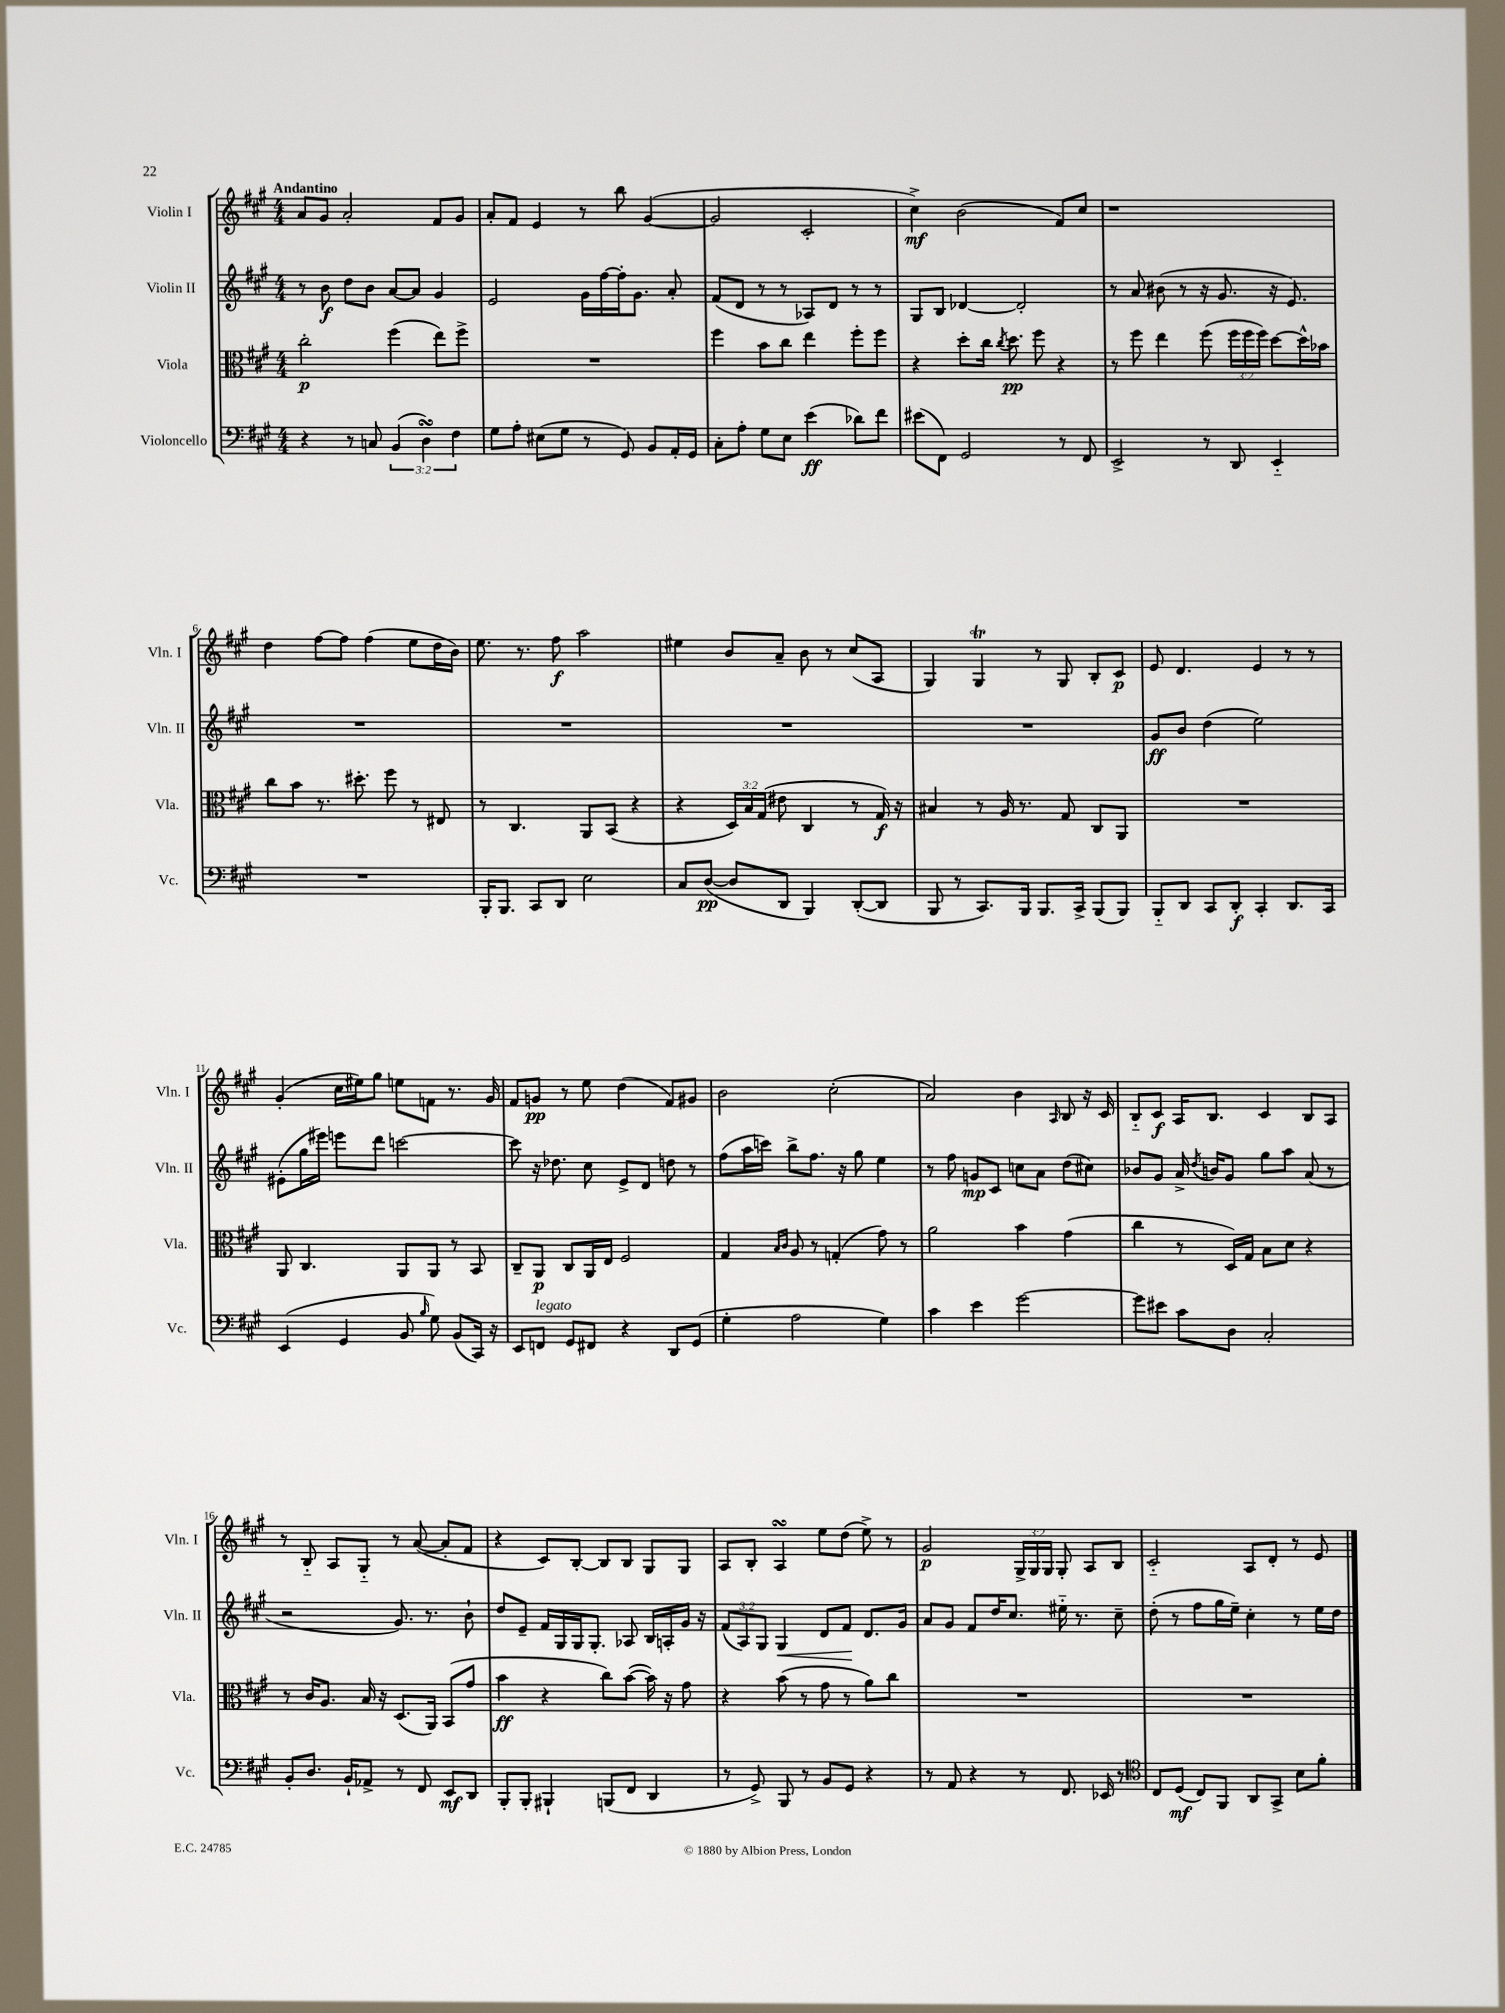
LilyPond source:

<<
\new StaffGroup <<
\new Staff = "s0" \with { instrumentName = "Violin I" shortInstrumentName = "Vln. I" } {
    \clef treble \key a \major \numericTimeSignature \time 4/4 \override Staff.TupletNumber.text = #tuplet-number::calc-fraction-text \tempo "Andantino"
    \autoBeamOff a'8[ gis'8] a'2-. fis'8[ gis'8] |
    a'8[-. fis'8] e'4 r8 b''8 gis'4~( |
    gis'2 cis'2-. |
    cis''4->\mf) b'2( fis'8[) cis''8] |
    r1 |
    d''4 fis''8[~ fis''8] fis''4( e''8[ d''16 b'16]) |
    e''8. r8. fis''8\f a''2 |
    eis''4 b'8[ a'8]-- b'8 r8 cis''8[( a8] |
    gis4) gis4\trill r8 gis8 b8[-. cis'8]\p |
    e'8 d'4. e'4 r8 r8 |
    gis'4-.( cis''16[ eis''16) gis''8] e''8[ f'8] r8. gis'16 |
    fis'8[ g'8]\pp r8 e''8 d''4( fis'8[) gis'8] |
    b'2 cis''2-.( |
    a'2) b'4 \grace { a16 } b8 r16 cis'16 |
    b8[-_ cis'8]\f a16[ b8.] cis'4 b8[ a8] |
    r8 b8-_ a8[ gis8]-_ r8 a'8~( a'8[-. fis'8] |
    r4 cis'8[) b8]~-. b8[ b8] gis8[ gis8] |
    a8[ b8]-. a4\turn e''8[ d''8]( e''8->) r8 |
    gis'2\p \tuplet 3/2 { gis16[-> gis16 gis16] } gis8-. a8[ b8] |
    cis'2-_ a8[ d'8]-. r8 e'8 \bar "|." |
}
\new Staff = "s1" \with { instrumentName = "Violin II" shortInstrumentName = "Vln. II" } {
    \clef treble \key a \major \numericTimeSignature \time 4/4 \override Staff.TupletNumber.text = #tuplet-number::calc-fraction-text
    \autoBeamOff r8 b'8\f d''8[ b'8] a'8[~ a'8] gis'4 |
    e'2 gis'16[ fis''16~ fis''16-. gis'8.] a'8-. |
    fis'8[( d'8] r8 r8 aes8[) d'8] r8 r8 |
    gis8[ b8] des'4~ des'2-. |
    r8 a'8 bis'8( r8 r16 gis'8. r16 e'8.) |
    R1 |
    R1 |
    R1 |
    R1 |
    gis'8[\ff b'8] d''4( e''2) |
    eis'8[-.( gis''16 eis'''16]) e'''8[ d'''8] c'''2~ |
    c'''8 r16 des''8. cis''8 e'8[-> d'8] d''8 r8 |
    fis''8[( a''16 c'''16]) b''8[-> fis''8.] r16 gis''8 e''4 |
    r8 fis''8 g'8[\mp cis'8] c''8[ a'8] d''8[( cis''8]) |
    bes'8[ gis'8] a'16-> \acciaccatura { d''8 } b'16[ gis'8] gis''8[ a''8] a'8( r8 |
    r2 gis'8.) r8. b'8-! |
    d''8[ e'8]-- fis'16[ gis16 gis16 gis8.]-. aes8 b16[ a16-. gis'16] r16 |
    \tuplet 3/2 { fis'8[( a8) gis8] } gis4\< d'8[ fis'8]\! d'8.[ gis'16] |
    a'8[ gis'8] fis'8[ d''16 cis''8.] eis''16-_ r8. cis''8-- |
    d''8-.( r8 fis''8[ gis''16 e''16]--) cis''4-. r8 e''16[ d''16] \bar "|." |
}
\new Staff = "s2" \with { instrumentName = "Viola" shortInstrumentName = "Vla." } {
    \clef alto \key a \major \numericTimeSignature \time 4/4 \override Staff.TupletNumber.text = #tuplet-number::calc-fraction-text
    \autoBeamOff cis''2-.\p fis''4( e''8[) fis''8]-> |
    R1 |
    fis''4 b'8[ cis''8] e''4 fis''8[-. fis''8] |
    r4 d''8[-. cis''16] \acciaccatura { cis''8 } d''8.\pp fis''8 r4 |
    r8 fis''8 e''4 fis''8( \tuplet 3/2 { fis''16[ fis''16 fis''16]) } d''8[~ d''16-^ bes'16] |
    cis''8[ b'8] r8. dis''8.-. fis''8 r8 eis8 |
    r8 cis4. a,8[ b,8]( r4 |
    r4 \tuplet 3/2 { d16[) b16 gis16]( } eis'8 cis4 r8 gis16\f) r16 |
    bis4 r8 a16 r8. gis8 cis8[ a,8] |
    R1 |
    a,8 cis4. a,8[ a,8] r8 b,8 |
    cis8[-- a,8]\p cis8[ a,16 e16] fis2 |
    gis4 \grace { b16[ cis'16] } a8 r8 g4-.( gis'8) r8 |
    a'2 b'4 gis'4( |
    cis''4 r8 d16[) gis16] b8[ d'8] r4 |
    r8 cis'16[ a8.] b16 r16 d8.[( a,16]) b,8[( gis'8] |
    b'4\ff r4 cis''8[) b'8]~( b'16) r16 gis'8 |
    r4 b'8( r8 gis'8 r8 a'8[) cis''8] |
    R1 |
    R1 \bar "|." |
}
\new Staff = "s3" \with { instrumentName = "Violoncello" shortInstrumentName = "Vc." } {
    \clef bass \key a \major \numericTimeSignature \time 4/4 \override Staff.TupletNumber.text = #tuplet-number::calc-fraction-text
    \autoBeamOff r4 r8 c8 \tuplet 3/2 { b,4( d4\turn) fis4 } |
    gis8[ a8]-. eis8[( gis8] r8 gis,8) b,8[ a,16-. gis,16] |
    cis8[-. a8]-. gis8[ e8] e'4\ff( des'8[) fis'8] |
    eis'8[( fis,8]) gis,2 r8 fis,8 |
    e,2-> r8 d,8 e,4-_ |
    R1 |
    b,,16[-. b,,8.] cis,8[ d,8] e2 |
    cis8[ d8]~\pp( d8[ d,8] b,,4) d,8[~-.( d,8] |
    b,,8 r8 cis,8.[) b,,16] b,,8.[ cis,16]-> b,,8[( b,,8]) |
    b,,8[-_ d,8] cis,8[ d,8]-.\f cis,4-. d,8.[ cis,16] |
    e,4( gis,4 b,8 \grace { b16 } gis8) b,8[( cis,16]) r16 |
    e,8[ f,8]^\markup { \italic "legato" } gis,8[ fis,8] r4 d,8[ gis,8]( |
    gis4-. a2 gis4) |
    cis'4 e'4 gis'2~ |
    gis'8[ eis'8] cis'8[ d8] cis2-. |
    b,8[-. d8.] b,16[-! aes,8]-> r8 fis,8 e,8[\mf d,8] |
    b,,8[-. b,,8]-. bis,,4-! b,,8[( fis,8] d,4 |
    r8 gis,8->) b,,8 r8 b,8[ gis,8] r4 |
    r8 a,8 r4 r8 fis,8. ees,16 r8 |
    \clef tenor cis8[ d8]\mf( cis8[) fis,8] a,8[ gis,8]-> b8[ fis'8]-. \bar "|." |
}
>>
>>
